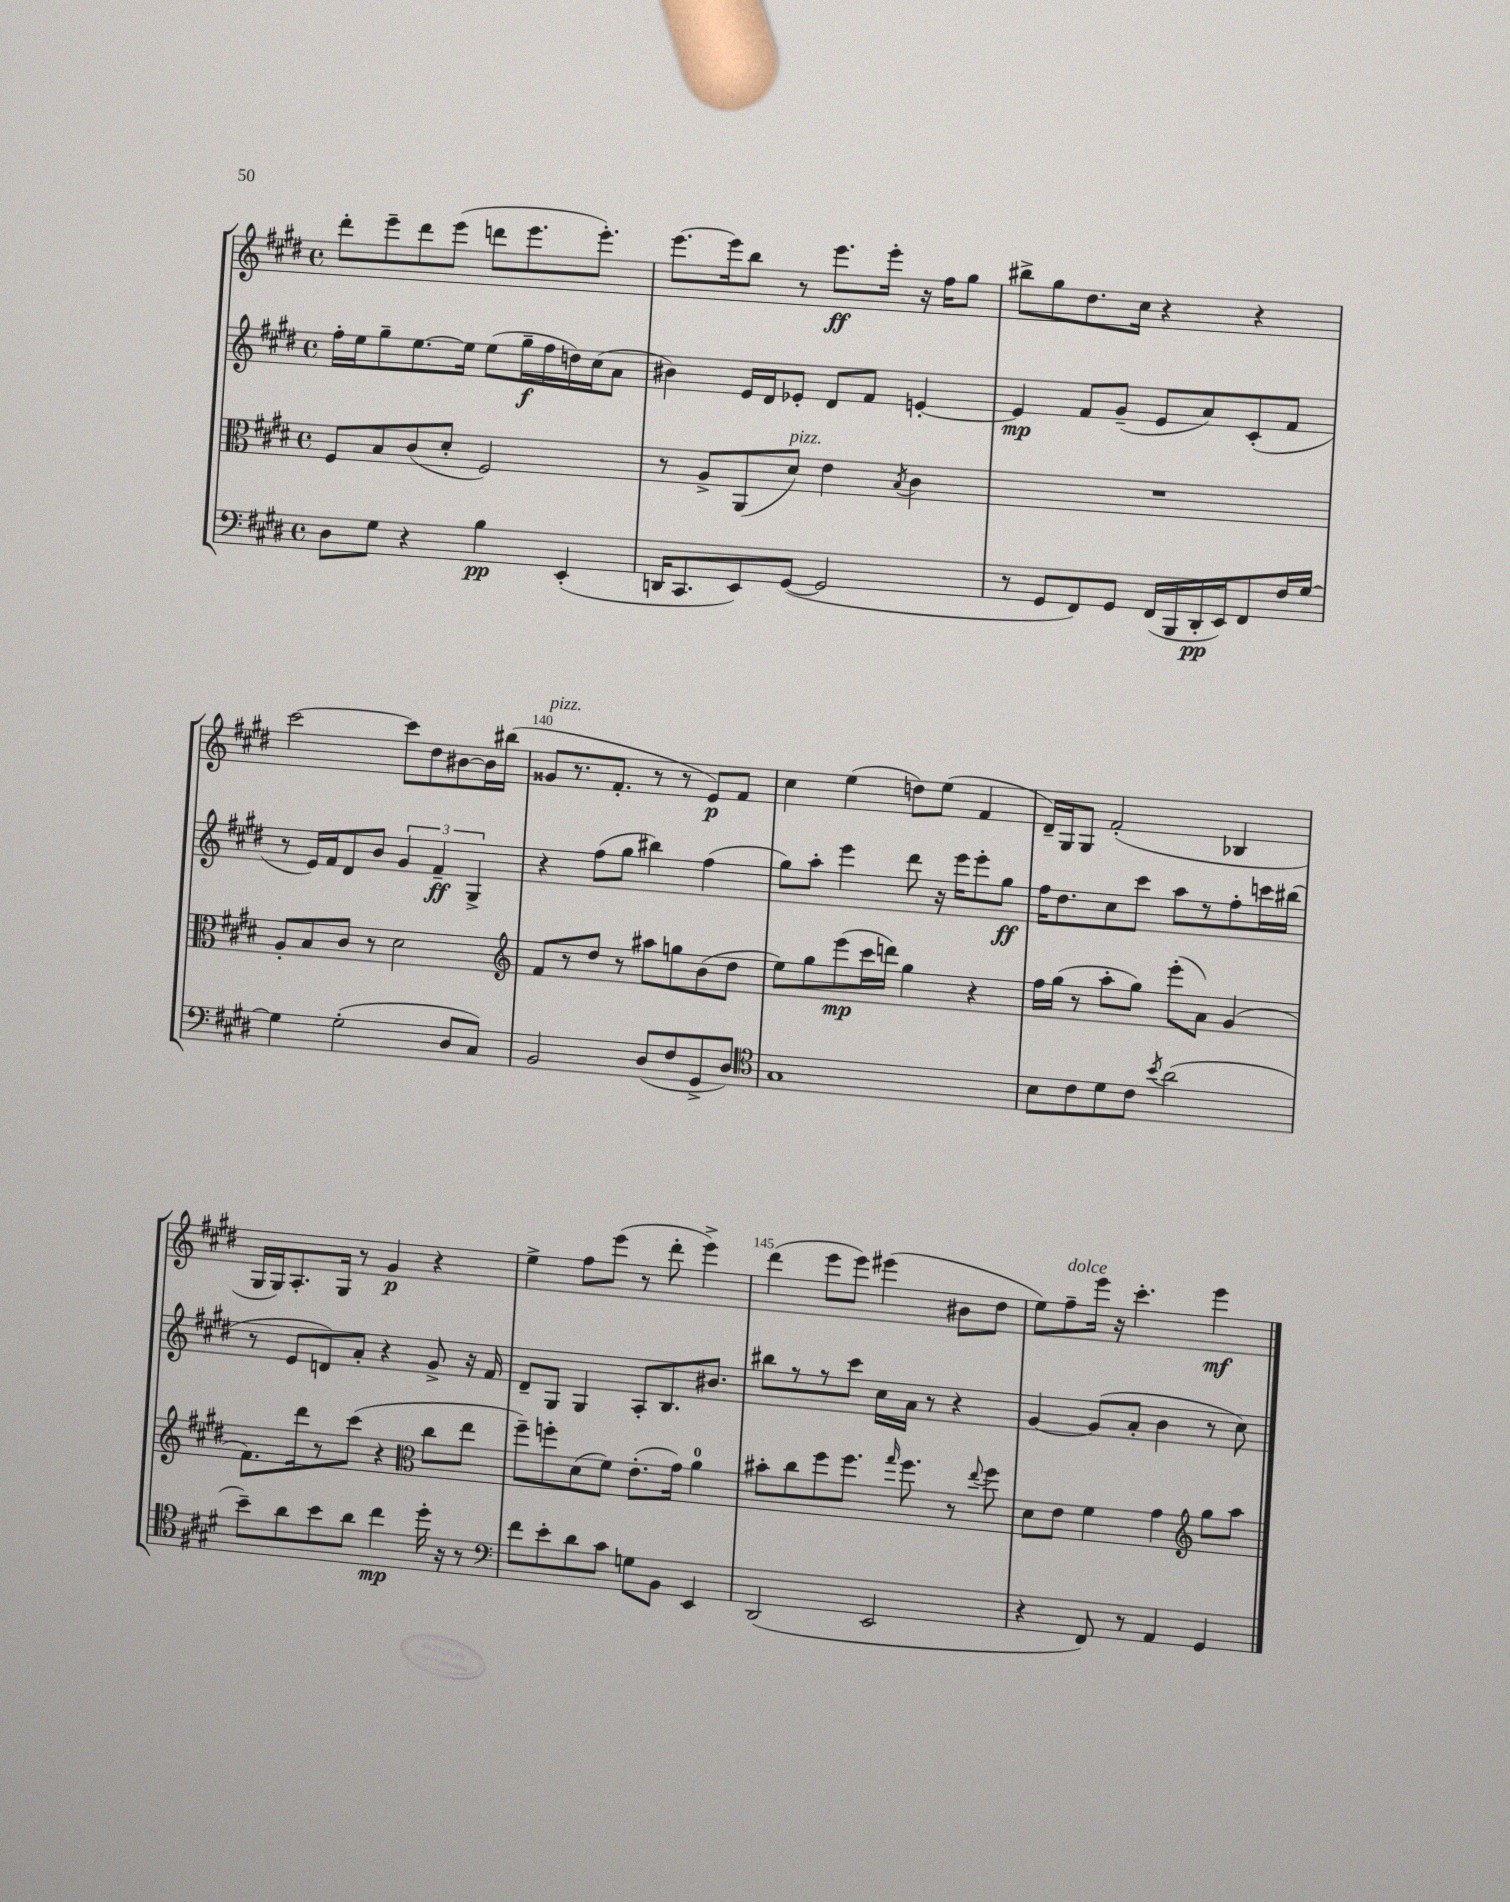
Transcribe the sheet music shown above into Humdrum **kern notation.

**kern	**kern	**kern	**kern
*staff4	*staff3	*staff2	*staff1
*clefF4	*clefC3	*clefG2	*clefG2
*k[f#c#g#d#]	*k[f#c#g#d#]	*k[f#c#g#d#]	*k[f#c#g#d#]
*M4/4	*M4/4	*M4/4	*M4/4
*met(c)	*met(c)	*met(c)	*met(c)
8D#\L	8F#/L	16ff#'\LL	8ddd#'\L
.	.	16ee\J	.
8G#\J	8B/	8gg#~\	8eee~\
4r	(8c#/	[8.ee\	8ddd#\
.	8d#'/J	.	(8eee\J
.	.	16ee\]Jk	.
4B\	2F#/)	(8ee\L	8ddd\L
.	.	16gg#~\L	8.eee\
.	.	16ff#\	.
(4EE'/	.	16dd\)	.
.	.	(16cc#\J	8.eee'\J)
.	.	8a\J	.
=	=	=	=
16DD/LK	8r	4b#\)	[8.eee\L
8.CC#/	.	.	.
.	8A^/L	.	.
.	.	.	16eee\]k
8EE/)	(8AA/	16e/LL	8bb\J
.	.	16d#/J	.
([8GG#/J	8d#/J)	8e-'/J	8r
2GG#/]	4e\	8d#/L	8.eee\L
.	.	8f#/J	.
.	.	.	16eee'\Jk
.	8qB/	.	.
.	4c#\	[4e'/	16r
.	.	.	16ff#\LK
.	.	.	8gg#\J
=	=	=	=
8r	1r	4e/]	8bb#^\L
8GG#/L	.	.	8gg#\
8FF#/)	.	8f#/L	8.dd#\
8GG#/J	.	(8g#~/J	.
.	.	.	16cc#\Jk
(16FF#/LL	.	8e/L	4r
16BBB/	.	.	.
16DD#'/	.	8a/)	.
16EE/J)	.	.	.
8FF#/	.	(8c#'/	4r
16F#/L	.	8f#/J	.
[16G#/JJ	.	.	.
=	=	=	=
4G#\]	8A'/L	8r	[2ccc#\
.	8B/	16e/LL)	.
.	.	16f#/J	.
(2G#'\	8c#/J	8d#/	.
.	8r	8b/J	.
.	2d#\	6g#/	8ccc#\]L
.	.	.	8dd#\
.	.	6f#~/	.
8D#/L	.	.	[8b#\
.	.	6G#^/	.
8C#/J)	.	.	16b#\]L
.	.	.	(16bb#\JJ
=	=	=	=
*	*clefG2	*	*
2BB/	8f#/L	4r	8g##/L
.	8r	.	8.r
.	8dd#/J	(8ff#\L	.
.	.	.	8.f#'/J
.	8r	8gg#\J	.
(8D#/L	8aa#\L	4bb#\)	8r
8F#/	8gg\	.	8r
8GG#^/	(8b\	(4ff#\	8e/L)
8D#/J)	8dd#\J	.	8f#/J
=	=	=	=
*clefC4	*	*	*
1G#	8ee\L)	8gg#\L)	4cc#\
.	8gg#\	8aa'\J	.
.	(8eee\	4eee\	(4ee\
.	16ccc#\L	.	.
.	16ddd\JJ)	.	.
.	4gg#\	8ddd#\	8dd\L)
.	.	16r	(8ee\J
.	.	16eee\LK	.
.	4r	8eee'\	4f#/
.	.	8gg#\J	.
=	=	=	=
8B\L	16ff#\LL	16ff#\LK	16d#~/LL)
.	(16gg#\JJ	8.dd#\	16G#/J
8c#\	8r	.	8G#/J
8d#\	8aa'\L	8cc#\	(2f#'/
8c#\J	8gg#\J)	8ccc#\J	.
8qb/	.	.	.
(2a\	(8eee'\L	8aa\L	.
.	8a\J)	8r	.
.	(4g#/	8ff#'\	4B-/
.	.	16ccc\L	.
.	.	(16bb#\JJ	.
=	=	=	=
8b~\L)	8.f#\L)	8r	16G#/LL
.	.	.	16G#/J)
8a\	.	8e/L	8.A'/
.	16ddd#\k	.	.
8b\	8r	8d/)	.
.	.	.	16G#/Jk
8a\J	(8ccc#\J	8a'/J	8r
4cc#\	4r	4r	4g#/
*	*clefC3	*	*
16dd#'\	8cc#\L	8g#^/	4r
16r	.	.	.
8r	8ee\J	16r	.
.	.	16f#/	.
=	=	=	=
*clefF4	*	*	*
8f#\L	8ff#~\L)	8d#~/L	4ee^\
8e'\	8ff'\	8G#/J	.
8d#\	(8d#\	4G#/	8ff#\L
8c#\J	8f#\J)	.	(8eee\J
8G\L	(8.e'\L	8A'/L	8r
8BB\J	.	8.B/	8ddd#'\
.	16g#\Jk)	.	.
4EE/	4a\	.	4eee^\)
.	.	8.b#/J	.
=	=	=	=
(2DD#/	8b#'\L	8bb#\L	(4ddd#\
.	8cc#\	8r	.
.	8ff#\	8r	8eee\L
.	8.ff#\J	8ccc#\J	8eee\J)
2EE/	.	16cc#\LL	(4eee#\
.	16qqgg#/	.	.
.	8.ff#\	16a\JJ	.
.	.	8r	.
.	8r	4r	8b#\L
.	8qqee/	.	.
.	8ff#\	.	8dd#\J
=	=	=	=
4r	8d#\L	[4g#/	8ee\L)
.	8e\J	.	8ff#~\
8FF#/)	4f#\	(8g#/]L	16eee\Jk
.	.	.	16r
8r	.	8a'/J	4.ccc#'\
4AA/	4g#\	4b\	.
*	*clefG2	*	*
4GG#/	8gg#\L	8r	4eee\
.	8aa\J	8cc#\)	.
==	==	==	==
*-	*-	*-	*-
